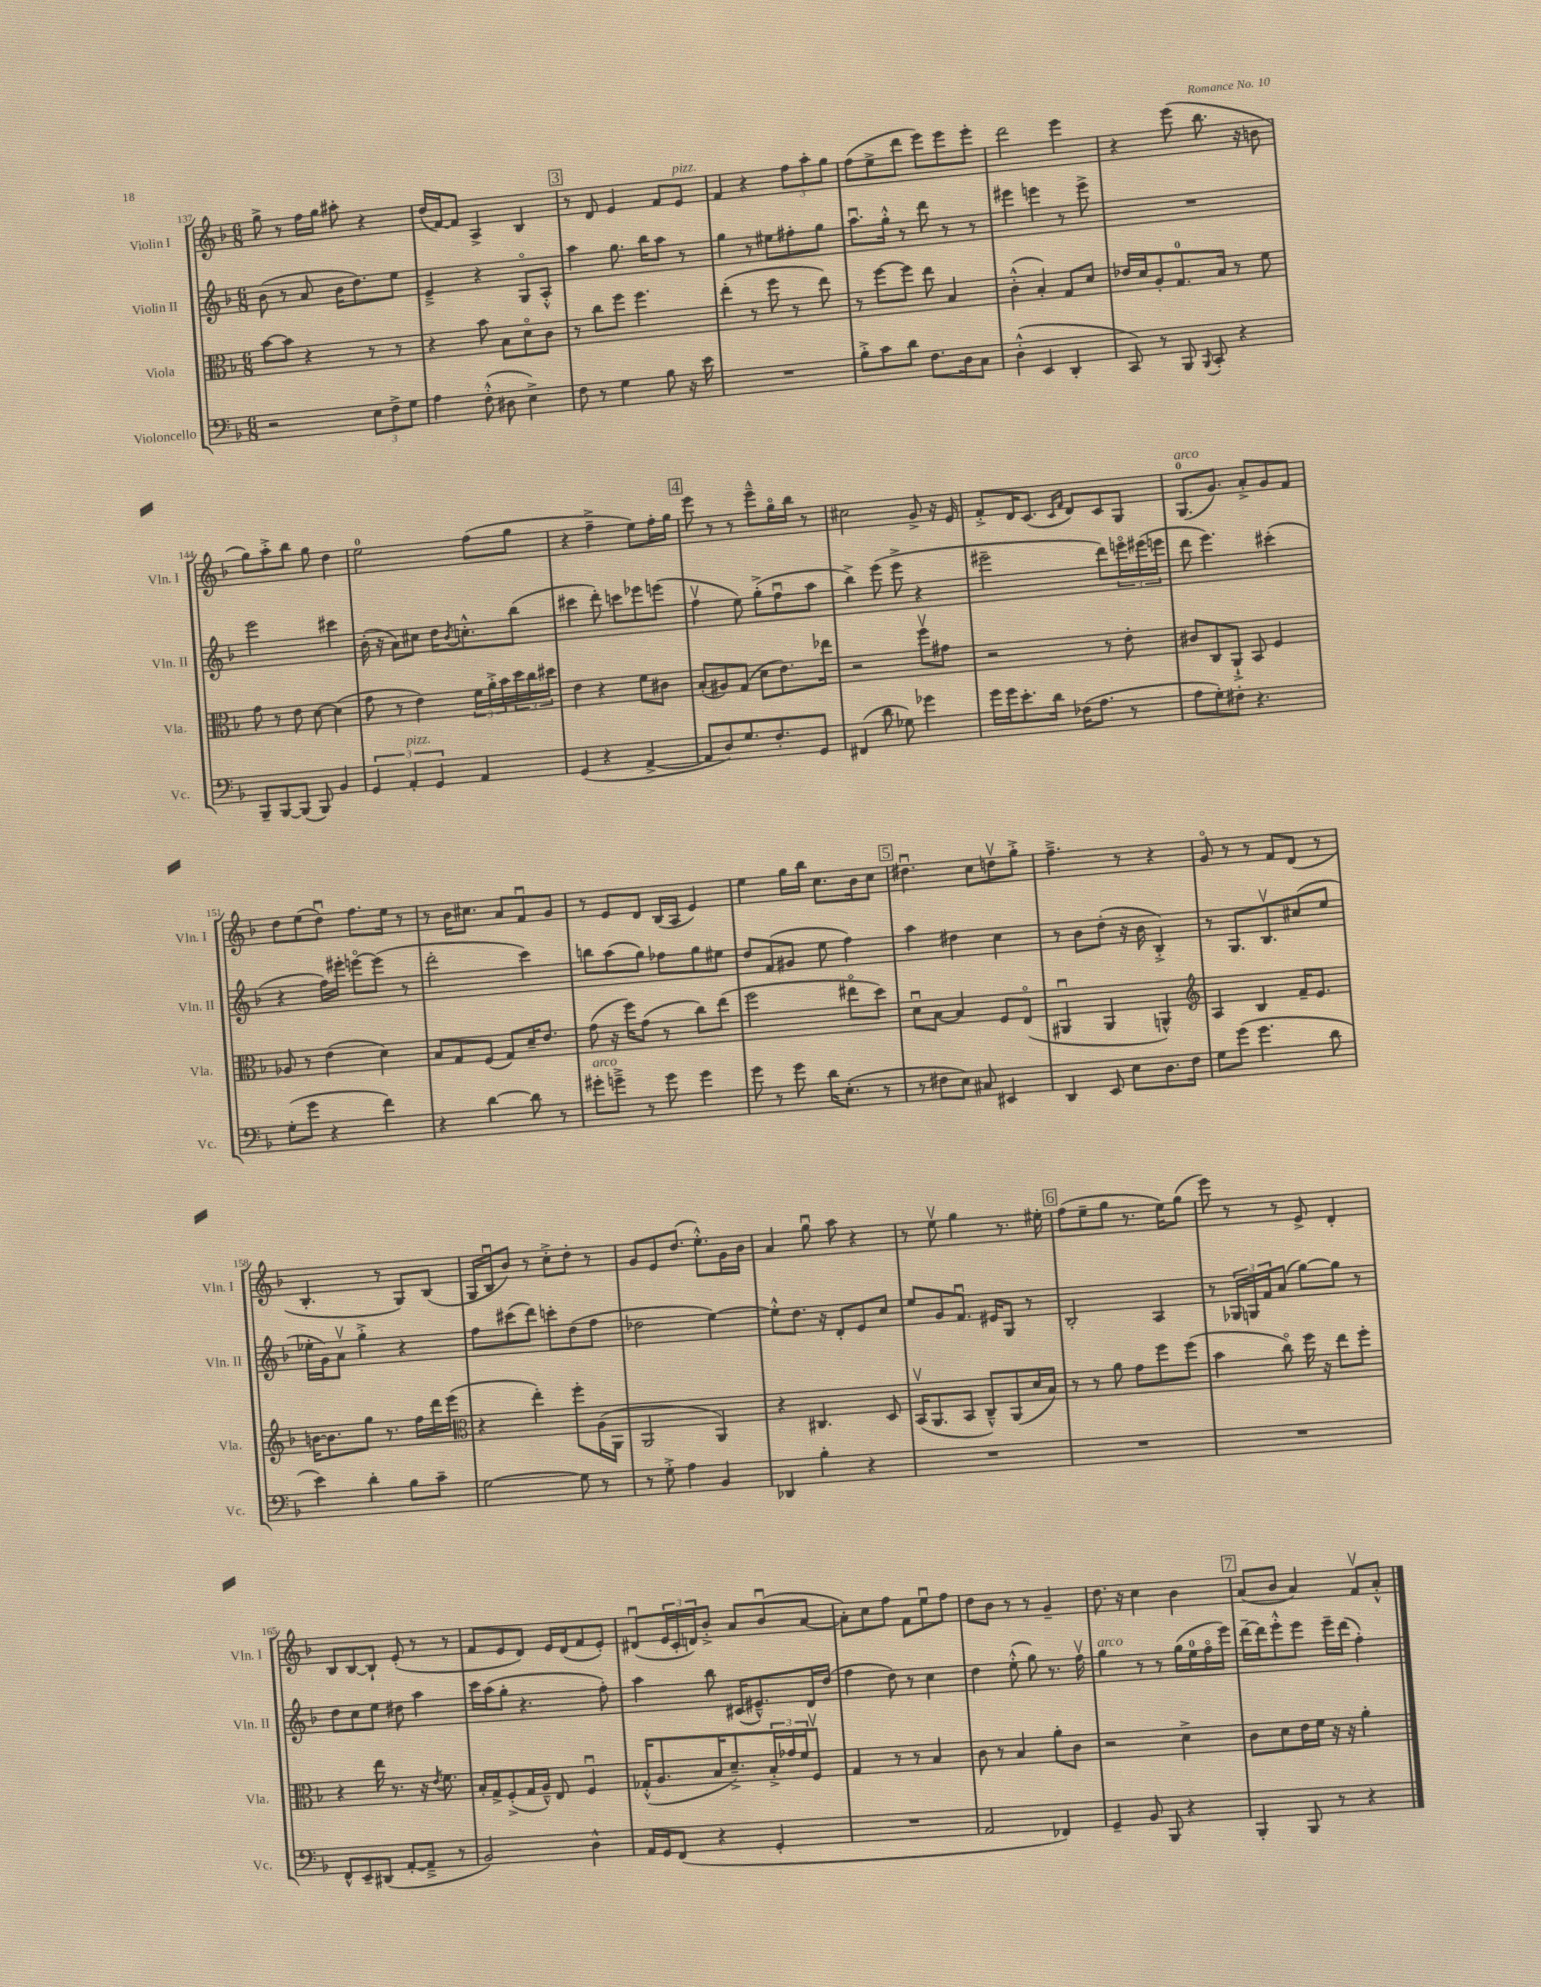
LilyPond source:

<<
\new StaffGroup <<
\new Staff = "s0" \with { instrumentName = "Violin I" shortInstrumentName = "Vln. I" } {
    \clef treble \key f \major \numericTimeSignature \time 6/8
    g''8-> r8 f''16 g''16 ais''8-. r4 |
    d''16( f'16~) f'8 a4-> bes4 |
    \mark \markup { \box "3" } r8 d'8 e'4 f'8 e'8^\markup { \italic "pizz." } |
    f'4 r4 \tuplet 3/2 { f''8 a''8-. g''8 } |
    f''8( e''8-> d'''8 e'''8) e'''8 e'''8-. |
    d'''2 e'''4 |
    r4 e'''8( bes''8. r16 b'8 |
    g''8) a''8-.-> bes''8 g''8 d''4 |
    e''2-0 f''8( g''8 |
    r4 f''4---> e''8) f''16-. g''16 |
    \mark \markup { \box "4" } e'''8 r8 r8 e'''8---^ g''16\flageolet bes''16 r8 |
    cis''2 g'8-> r16 e'16 |
    f'8-.-> d'16 c'8.( \grace { c'16 f'16 } d'8) c'8 g8 |
    g8.-0^\markup { \italic "arco" }( g'8.) a'8-.-> g'8 f'8 |
    d''8 e''8( d''8\downbow) f''8. e''16 r8 |
    r8 bes'16 cis''8. a'8 f'8\downbow g'8 |
    r8 e'8 d'8 bes16( a16 e'4) |
    e''4 g''16 bes''16 c''8. bes'16 c''8 |
    \mark \markup { \box "5" } dis''4.\downbow c''8 d''8\upbow g''8-.-> |
    f''4.---> r8 r4 |
    g'8\flageolet r8 r8 f'8 d'8( r8 |
    bes4.-. r8 g8) bes8( |
    g16 bes16\downbow bes'8) r8 c''8-.-> d''8-. r8 |
    g'8 e'8 d''8.( e''8.-.-^) g'16 bes'16 |
    a'4 g''8\downbow a''8 r4 |
    r8 e''8\upbow g''4 r8. eis''16-. |
    \mark \markup { \box "6" } f''8( e''8-- g''8 r8. e''16) g''8( |
    e'''8) r8 r8 e'8-> d'4-. |
    bes8 bes8~ bes8-! e'8-.( r8 r8 |
    f'8 e'8 d'8) e'16 d'16( f'8 e'8-.) |
    dis'8\downbow( \tuplet 3/2 { e'16 c'16-. d'16) } bes'8-.-> a'8 bes'8\downbow( a'8~ |
    a'8-.) c''8 f''8 f'8 e''8\downbow f''8 |
    d''8 bes'8 r8 r8 g'4-- |
    d''8. r16 c''4 bes'4 |
    \mark \markup { \box "7" } a'8( bes'8 a'4) f'8\upbow a'8-.-^ \bar "|." |
}
\new Staff = "s1" \with { instrumentName = "Violin II" shortInstrumentName = "Vln. II" } {
    \clef treble \key f \major \numericTimeSignature \time 6/8
    bes'8( r8 a'8 bes'16 d''8.) e''8 |
    e'4---> r4 g8\flageolet a8-.-^ |
    \mark \markup { \box "3" } a''4 g''8. bes''16 a''8 r8 |
    g''4 r8 eis''8 fis''8-. g''8 |
    a''8.\downbow g''16-.-^ r8 d'''8 r8 r8 |
    eis'''4 e'''4 r8 e'''8-> |
    R2. |
    e'''2 cis'''4 |
    bes'16-.( r16 a'8) cis''8 d''16 \acciaccatura { bes'8 } c''8.-.-^ bes''8( |
    cis'''4 d'''8-.) c'''8 ees'''8 e'''8( |
    \mark \markup { \box "4" } f''4\upbow e''8) g''8-.->( f''8\downbow a''8 |
    bes''4->) e'''8( e'''8-> r4 |
    eis'''2-- d'''8) \tuplet 3/2 { e'''16\flageolet eis'''16( e'''16 } |
    d'''8 e'''4.) cis'''4-.( |
    r4 f''16) eis'''16-. e'''8~\flageolet e'''8( r8 |
    d'''2-. c'''4) |
    b''8 a''8( g''8) fes''8 g''8 eis''8 |
    d''8 f'8( gis'8 e''8 f''4) |
    \mark \markup { \box "5" } a''4 dis''4 c''4 |
    r8 bes'8 d''8-.( r16 bes'16 bes4-.->) |
    r8 g8. bes8.\upbow cis''8( e''8 |
    ees''16-. g'16) a'8\upbow g''4-.-> r4 |
    f''8 cis'''8( d'''8) c'''8-. d''8( f''8 |
    des''2 e''4~) |
    e''8-.-^ d''8. r16 d'8-. e'8 c''8 |
    e''8 g'8 f'8.\downbow eis'16 g8 r8 |
    \mark \markup { \box "6" } bes2-. a4 |
    r8 \tuplet 3/2 { ges16 g16 f'16 } a'8( g''8~) g''8 r8 |
    d''8 c''8 e''8 dis''8 a''4 |
    c'''16 a''16( g''8-. r4. f''8-.) |
    a''4 bes''8 cis'16( eis'8.---^) d'16 d''16( |
    f''4 d''8) r8 c''4 |
    d''4 e''8-.-^( g''8) r8. f''16\upbow |
    g''4^\markup { \italic "arco" } r8 r8 g''16( e''16-0 f''16\flageolet e'''16) |
    \mark \markup { \box "7" } d'''16~-- d'''16 e'''8-.-^ e'''8 e'''16-- d'''16( f''4-.) \bar "|." |
}
\new Staff = "s2" \with { instrumentName = "Viola" shortInstrumentName = "Vla." } {
    \clef alto \key f \major \numericTimeSignature \time 6/8
    bes'8~ bes'8 r4 r8 r8 |
    r4 bes'8 bes8 d'8\flageolet c'8 |
    \mark \markup { \box "3" } r8 c''8 f''8 f''4. |
    e''4-.( r8 f''8 r8 e''8) |
    r8 f''8~ f''8 e''8 bes4 |
    c'4-.-^( bes4-.) g8 d'8 |
    ees'16 d'16 a8-. g8.-0 bes16 r8 f'8 |
    g'8 r8 e'8 d'8~ d'4( |
    g'8 r8 e'4) \tuplet 3/2 { f'16 a'16-.-> bes'16 } \tuplet 3/2 { d''16 c''16 dis''16 } |
    e'4 r4 f'8 cis'8 |
    \mark \markup { \box "4" } bes8-.( ais8) g8( d'8 e'8.) ees''16 |
    r2 f''8\upbow gis'8 |
    r2 r8 e'8-. |
    cis'8 c8 a,8-!-> bes,8 f4 |
    aes8 r8 e'4( d'4) |
    bes8 g8 f8( g8) d'16-- e'8. |
    g'8( r16 f''16) g'8( r8 c''8) e''8( |
    f''2 eis''8\flageolet d''8) |
    \mark \markup { \box "5" } d'8\downbow bes8~ bes4 f8 e8\flageolet( |
    ais,4\downbow ais,4 a,4-^) |
    \clef treble a4 bes4 f'16-- e'8. |
    b'16~ b'8. g''8 r8. f''16 d'''16 e'''16( |
    \clef alto r4 e''4-.) f''8-. a16( a,16 |
    a,2 a,4) |
    r4 cis4. d8 |
    bes,16\upbow( a,8. bes,8 c8---^) a,8( d'16 bes16) |
    \mark \markup { \box "6" } r8 r8 a'8 g'8 f''8 f''8( |
    bes'4 c''8\flageolet) f''16 r16 e''8 f''8-. |
    r4 e''16 r8. r16 \acciaccatura { e'8 } f'8. |
    bes16-. g16-> f8-.->( g16 a16---^) e8 f4\downbow |
    ges16-.-^( a8. bes16 d'8.--->) \tuplet 3/2 { bes16-.-> ges'16 f'16 } f8\upbow |
    g4 r8 r8 bes4 |
    c'8 r8 bes4 a'8-. c'8 |
    r2 d'4-> |
    \mark \markup { \box "7" } c'8 d'8 e'16 f'16 r16 r16 a'4-. \bar "|." |
}
\new Staff = "s3" \with { instrumentName = "Violoncello" shortInstrumentName = "Vc." } {
    \clef bass \key f \major \numericTimeSignature \time 6/8
    r2 \tuplet 3/2 { e8 f8-> g8 } |
    a4 f8-.-^( dis8 e4->) |
    \mark \markup { \box "3" } f8 r8 g4 bes8 r16 e'16 |
    R2. |
    bes8-.-> c'8 d'8 f8. d16 c8 |
    d4-.-^( e,4 d,4-. |
    c,8) r8 bes,,8 \appoggiatura { bes,,8 } c,8-. r4 |
    bes,,8-- bes,,8~ bes,,8( bes,,8) bes,4 |
    \tuplet 3/2 { g,4 a,4-.^\markup { \italic "pizz." } g,4 } a,4 |
    g,4( r4 a,4~-> |
    \mark \markup { \box "4" } a,8 d8) g8. f8.-. g,8 |
    fis,4( d'8 ges8) ges'4 |
    g'16 g'16 e'8.-. d'16 fes16( a8. r8 |
    a8 g8-.) fis8-. r4. |
    g8-.( g'8 r4 f'4) |
    r4 d'4~ d'8 r8 |
    gis'8-.^\markup { \italic "arco" } g'8---> r8 g'8 g'4 |
    g'8 r8 g'8 d'16 e8.-.( r8 |
    \mark \markup { \box "5" } r8 fis8 e8) cis8 eis,4 |
    d,4 e,8 e8 d8. f16 |
    g8 g'8( g'4. d'8 |
    e'4) d'4-. bes8 c'8-- |
    g2~ g8 r8 |
    r8 g8-.-> a4 bes,4 |
    des,4 bes4-. r4 |
    R2. |
    \mark \markup { \box "6" } R2. |
    R2. |
    f,8-^ e,8-- dis,8( a,8~-. a,8---> r8 |
    bes,2) d4-^ |
    a,16 g,16 f,8( r4 g,4-. |
    R2. |
    a,2 fes,4) |
    g,4-- bes,8 bes,,8 r4 |
    \mark \markup { \box "7" } bes,,4-. bes,,8 r8 r4 \bar "|." |
}
>>
>>
\layout { \context { \Score currentBarNumber = #137 } }
